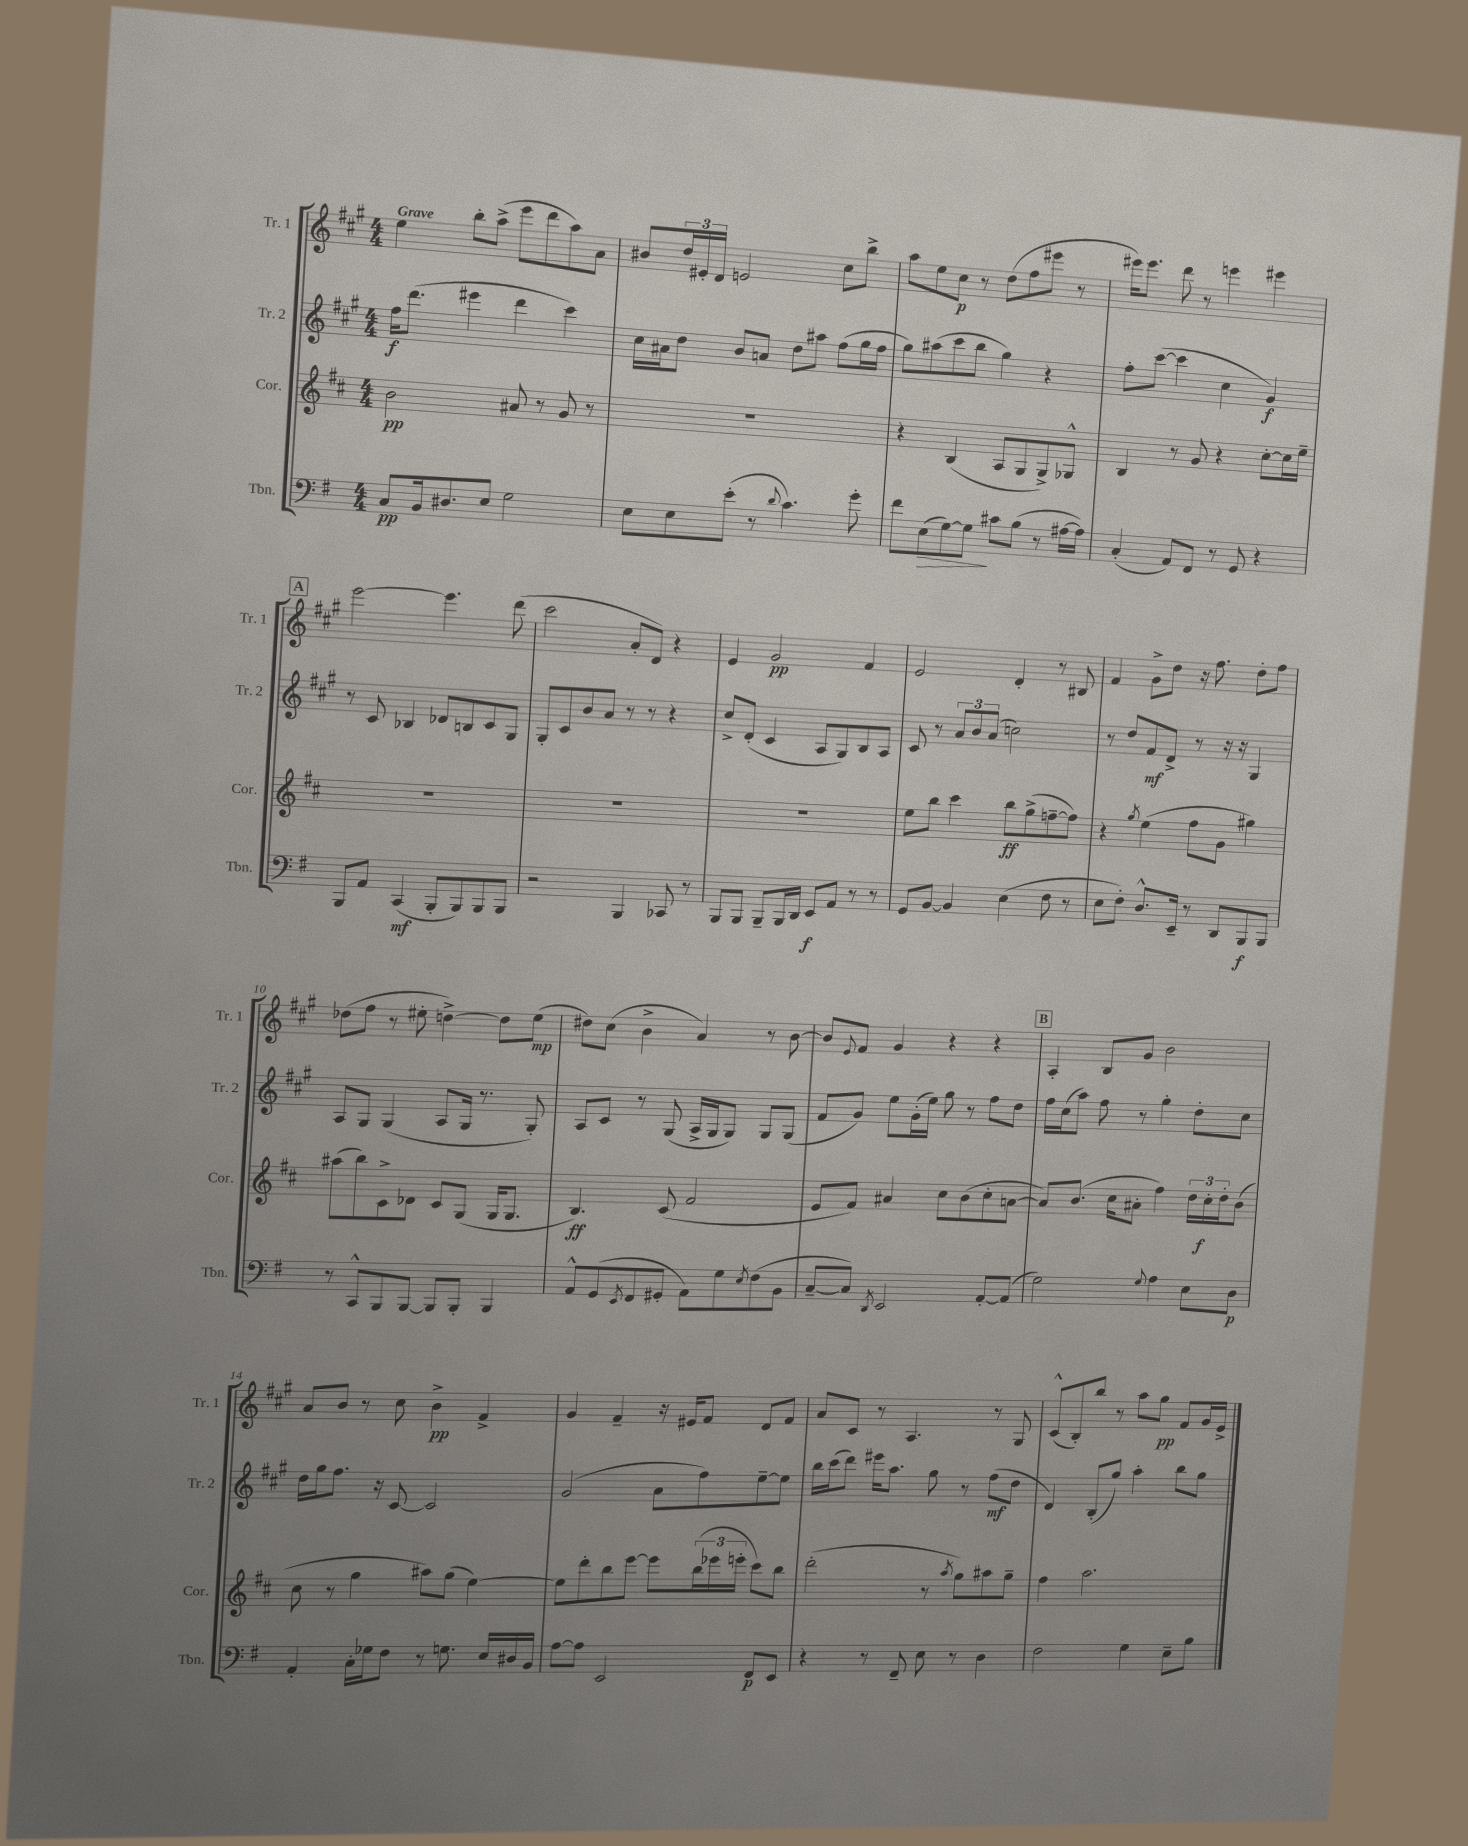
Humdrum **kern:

**kern	**dynam	**kern	**dynam	**kern	**dynam	**kern	**dynam
*part4	*part4	*part3	*part3	*part2	*part2	*part1	*part1
*staff4	*staff4	*staff3	*staff3	*staff2	*staff2	*staff1	*staff1
*I"Tbn.	*	*I"Cor.	*	*I"Tr. 2	*	*I"Tr. 1	*
*I'Tbn.	*	*I'Cor.	*	*I'Tr. 2	*	*I'Tr. 1	*
*clefF4	*	*clefG2	*	*clefG2	*	*clefG2	*
*k[f#]	*	*k[f#c#]	*	*k[f#c#g#]	*	*k[f#c#g#]	*
*M4/4	*	*M4/4	*	*M4/4	*	*M4/4	*
=1	=1	=1	=1	=1	=1	=1	=1
!	!	!	!	!	!	!LO:TX:a:B:t=Grave	!
8C/L	pp	2b\	pp	16ff#\KL	f	4ee\	.
.	.	.	.	(8.ddd\J	.	.	.
16BB/k	.	.	.	.	.	.	.
8.D#X/	.	.	.	.	.	.	.
.	.	.	.	4eee#X\	.	8bb'\L	.
8E/J	.	.	.	.	.	(8aa^\J	.
2G\	.	8a#X/	.	4ddd\	.	8eee\L	.
.	.	8r	.	.	.	8ddd\	.
.	.	8g/	.	4ccc#\)	.	8aa\)	.
.	.	8r	.	.	.	8a\J	.
=2	=2	=2	=2	=2	=2	=2	=2
8E\L	.	1r	.	16cc#\LL	.	8b#X/L	.
.	.	.	.	16a#X\J	.	.	.
8E\	.	.	.	8dd\J	.	24dd/L	.
.	.	.	.	.	.	24e#X'/	.
.	.	.	.	.	.	24d/JJ	.
(8e'\J	.	.	.	8b/L	.	2en/	.
8r	.	.	.	8an/J	.	.	.
8qqd/	.	.	.	.	.	.	.
4.c\)	.	.	.	8dd\L	.	.	.
.	.	.	.	8aa#X\J	.	.	.
.	.	.	.	(8ff#\L	.	8cc#\L	.
8g'\	.	.	.	16gg#\L	.	8bb^\J	.
.	.	.	.	16ff#\JJ	.	.	.
=3	=3	=3	=3	=3	=3	=3	=3
8f#\L	.	4r	.	8gg#\L)	.	8aa\L	.
!	!LO:HP:b	!	!	!	!	!	!
(8E\	>	.	.	(8aa#X\	.	8ee\	.
[8G\)	.	(4B/	.	8ccc#\	.	8cc#\J	p
8G\J]	.	.	.	8bb\J	.	8r	.
8c#X\L	]	8A/L	.	4gg#\)	.	(8dd\L	.
(8B\J	.	8G/	.	.	.	8ff#\	.
8r	.	8G^/)	.	4r	.	8eee#X\J	.
[16A#X\LL	.	8G-X^^/J	.	.	.	8r	.
16A#\JJ])	.	.	.	.	.	.	.
=4	=4	=4	=4	=4	=4	=4	=4
(4C'/	.	4B/	.	8ff#'\L	.	16eee#X\KL)	.
.	.	.	.	.	.	8.eee#\J	.
.	.	.	.	([8ccc#\J	.	.	.
8AA/L)	.	8r	.	4ccc#\]	.	8ddd\	.
8FF#/J	.	8g/	.	.	.	8r	.
8r	.	4r	.	4cc#\	.	4eeen\	.
8GG/	.	.	.	.	.	.	.
4r	.	[8cc#'\L	.	4g#/)	f	4eee#X\	.
.	.	16cc#\L]	.	.	.	.	.
.	.	16ee~\JJ	.	.	.	.	.
!!LO:LB:g=z
!!LO:REH:place=s1:t=A
=5	=5	=5	=5	=5	=5	=5	=5
8BBB/L	.	1r	.	8r	.	[2eee\	.
8AA/J	.	.	.	8c#/	.	.	.
(4CC/	mf	.	.	4B-X/	.	.	.
8BBB'/L	.	.	.	8d-X/L	.	4.eee\]	.
8BBB/)	.	.	.	8Bn/	.	.	.
8BBB/	.	.	.	8c#/	.	.	.
8BBB/J	.	.	.	8G#/J	.	(8ddd\	.
=6	=6	=6	=6	=6	=6	=6	=6
2r	.	1r	.	8G#'/L	.	2ccc#\	.
.	.	.	.	8c#/	.	.	.
.	.	.	.	8b/	.	.	.
.	.	.	.	8a/J	.	.	.
4BBB/	.	.	.	8r	.	8a'/L	.
.	.	.	.	8r	.	8d/J)	.
8CC-X/	.	.	.	4r	.	4r	.
8r	.	.	.	.	.	.	.
=7	=7	=7	=7	=7	=7	=7	=7
8BBB/L	.	1r	.	8cc#^/L	.	4e/	.
8BBB/J	.	.	.	(8d'/J	.	.	.
8BBB~/L	.	.	.	4c#/	.	2g#/	pp
16BBB/L	.	.	.	.	.	.	.
16DD/JJ	.	.	.	.	.	.	.
8EE/L	f	.	.	8A/L	.	.	.
8AA/J	.	.	.	8G#/)	.	.	.
8r	.	.	.	8B/	.	4f#/	.
8r	.	.	.	8A/J	.	.	.
=8	=8	=8	=8	=8	=8	=8	=8
8GG/L	.	8ee\L	.	8c#/	.	2e/	.
[8BB/J	.	8bb\J	.	8r	.	.	.
4BB/]	.	4ccc#\	.	12a/L	.	.	.
.	.	.	.	12b/	.	.	.
.	.	.	.	(12a/J	.	.	.
(4E\	.	8bb\L	ff	2ccn\)	.	4d'/	.
.	.	(8gg^\	.	.	.	.	.
8F#\	.	[8ffn~\	.	.	.	8r	.
8r	.	8ff\J])	.	.	.	8B#X/	.
=9	=9	=9	=9	=9	=9	=9	=9
8E\L	.	4r	.	8r	.	4f#/	.
8F#'\J)	.	.	.	8dd/L	.	.	.
.	.	8qgg/	.	.	.	.	.
8.D^^/L	.	(4ee\	.	8f#/	mf	8g#^\L	.
.	.	.	.	8d^/J	.	8dd\J	.
16EE~/Jk	.	.	.	.	.	.	.
8r	.	8ff#\L	.	8r	.	16r	.
.	.	.	.	.	.	8.ff#\	.
8DD/L	.	8g\J	.	16r	.	.	.
.	.	.	.	16r	.	.	.
8BBB/	f	4gg#X\)	.	4G#/	.	8dd'\L	.
8BBB/J	.	.	.	.	.	8ff#\J	.
!!LO:LB:g=z
=10	=10	=10	=10	=10	=10	=10	=10
8r	.	(8aa#X\L	.	8A/L	.	(8dd-X\L	.
8CC^^/L	.	8bb\)	.	8G#/J	.	8ff#\J	.
8BBB/	.	8c#^\	.	(4G#/	.	8r	.
[8BBB/J	.	8d-X\J	.	.	.	8ee#X'\	.
8BBB/L]	.	8c#/L	.	8A/L	.	[4ddn^\)	.
8BBB'/J	.	(8G/J	.	16G#/Jk	.	.	.
.	.	.	.	8.r	.	.	.
4BBB/	.	16G/KL	.	.	.	8dd\L]	.
.	.	8.G/J	.	.	.	.	.
.	.	.	.	8G#'/)	.	(8ee#\J	mp
=11	=11	=11	=11	=11	=11	=11	=11
8AA^^/L	.	4.B/)	ff	8A/L	.	8dd#X\L)	.
(8GG/	.	.	.	8c#/J	.	(8cc#\J	.
8qEE/	.	.	.	.	.	.	.
8FF#/	.	.	.	8r	.	4b^\	.
8GG#X'/J	.	(8c#/	.	(8G#/	.	.	.
8AA\L)	.	2f#/	.	16A^/LL	.	4a/)	.
.	.	.	.	16G#/J	.	.	.
8G\	.	.	.	8G#/J)	.	.	.
8qE/	.	.	.	.	.	.	.
(8F#\	.	.	.	8G#/L	.	8r	.
8BB\J	.	.	.	(8G#/J	.	[8b\	.
=12	=12	=12	=12	=12	=12	=12	=12
[8C~/L	.	8e/L	.	8f#/L	.	8b/L]	.
.	.	.	.	.	.	8qqe/	.
8C/J])	.	8f#/J)	.	8g#/J)	.	8f#/J	.
8qDD/	.	.	.	.	.	.	.
2EE/	.	4a#X/	.	8ee\L	.	4g#/	.
.	.	.	.	(16g#'\L	.	.	.
.	.	.	.	16ee\JJ)	.	.	.
.	.	8cc#\L	.	8gg#\	.	4r	.
.	.	(8b\	.	8r	.	.	.
[8AA'/L	.	8cc#'\	.	8ff#\L	.	4r	.
(8AA/J]	.	[8an\J	.	8dd\J	.	.	.
!!LO:REH:place=s1:t=B
=13	=13	=13	=13	=13	=13	=13	=13
2G\)	.	8a/L])	.	16ff#\LL	.	4A'/	.
.	.	.	.	(16cc#\J	.	.	.
.	.	(8.b/J	.	8aa\J)	.	.	.
.	.	.	.	8ff#\	.	8B/L	.
.	.	16cc#\KL	.	.	.	.	.
.	.	8a#X'\J	.	8r	.	8g#/J	.
8qqG/	.	.	.	.	.	.	.
4A\	.	4ff#\)	.	4gg#'\	.	2b\	.
8E\L	.	24dd\LL	.	8dd'\L	.	.	.
.	.	24cc#'\	f	.	.	.	.
.	.	24dd'\J	.	.	.	.	.
8D\J	p	(8b\J	.	8cc#\J	.	.	.
!!LO:LB:g=z
=14	=14	=14	=14	=14	=14	=14	=14
4AA'/	.	8cc#\	.	16dd\LL	.	8a/L	.
.	.	.	.	16gg#\J	.	.	.
.	.	8r	.	8.ff#\J	.	8b/J	.
16C'\LL	.	4gg\	.	.	.	8r	.
16G-X\J	.	.	.	16r	.	.	.
8F#\J	.	.	.	[8c#/	.	8cc#\	.
8r	.	8aa#X\L)	.	2c#/]	.	4b^\	pp
8.Gn\	.	(8gg\J	.	.	.	.	.
.	.	[4ee\)	.	.	.	4f#^/	.
16E/LL	.	.	.	.	.	.	.
16D#X/	.	.	.	.	.	.	.
16BB/JJ	.	.	.	.	.	.	.
=15	=15	=15	=15	=15	=15	=15	=15
[8A\L	.	8ee\L]	.	(2g#/	.	4g#/	.
8A\J]	.	8ddd'\	.	.	.	.	.
2EE/	.	8bb\	.	.	.	4f#~/	.
.	.	[8eee\J	.	.	.	.	.
.	.	8eee\L]	.	8a\L	.	16r	.
.	.	.	.	.	.	16e#X/KL	.
.	.	(24bb\L	.	8ff#\)	.	8f#/J	.
.	.	24eee-X\	.	.	.	.	.
.	.	24eeen'\JJ	.	.	.	.	.
8FF#/L	p	8ccc#\L)	.	[8ee~\	.	8d/L	.
8EE/J	.	8bb\J	.	8ee\J]	.	8f#/J	.
=16	=16	=16	=16	=16	=16	=16	=16
4r	.	(2ddd'\	.	16bb\LL	.	8a/L	.
.	.	.	.	(16ccc#\J	.	.	.
.	.	.	.	8ddd\J)	.	8c#/J	.
8r	.	.	.	16eee#X\KL	.	8r	.
.	.	.	.	8.aa\J	.	.	.
8FF#~/	.	.	.	.	.	4.A/	.
8E\	.	8r	.	8gg#\	.	.	.
.	.	8qaa/	.	.	.	.	.
8r	.	8gg\L)	.	8r	.	.	.
4D\	.	8aa#X\	.	(8ff#\L	mf	8r	.
.	.	8gg~\J	.	8dd\J	.	8G#/	.
=17	=17	=17	=17	=17	=17	=17	=17
2F#\	.	4ff#\	.	4d/)	.	(8c#^^/L	.
.	.	.	.	.	.	8B'/)	.
.	.	2.aa\	.	(8B'/L	.	8bb/J	.
.	.	.	.	8gg#/J)	.	8r	.
4G\	.	.	.	4aa'\	.	8aa\L	.
.	.	.	.	.	.	8gg#\J	pp
8E~\L	.	.	.	8bb\L	.	8f#/L	.
8B\J	.	.	.	8gg#\J	.	16g#/L	.
.	.	.	.	.	.	16e^/JJ	.
==	==	==	==	==	==	==	==
*-	*-	*-	*-	*-	*-	*-	*-
